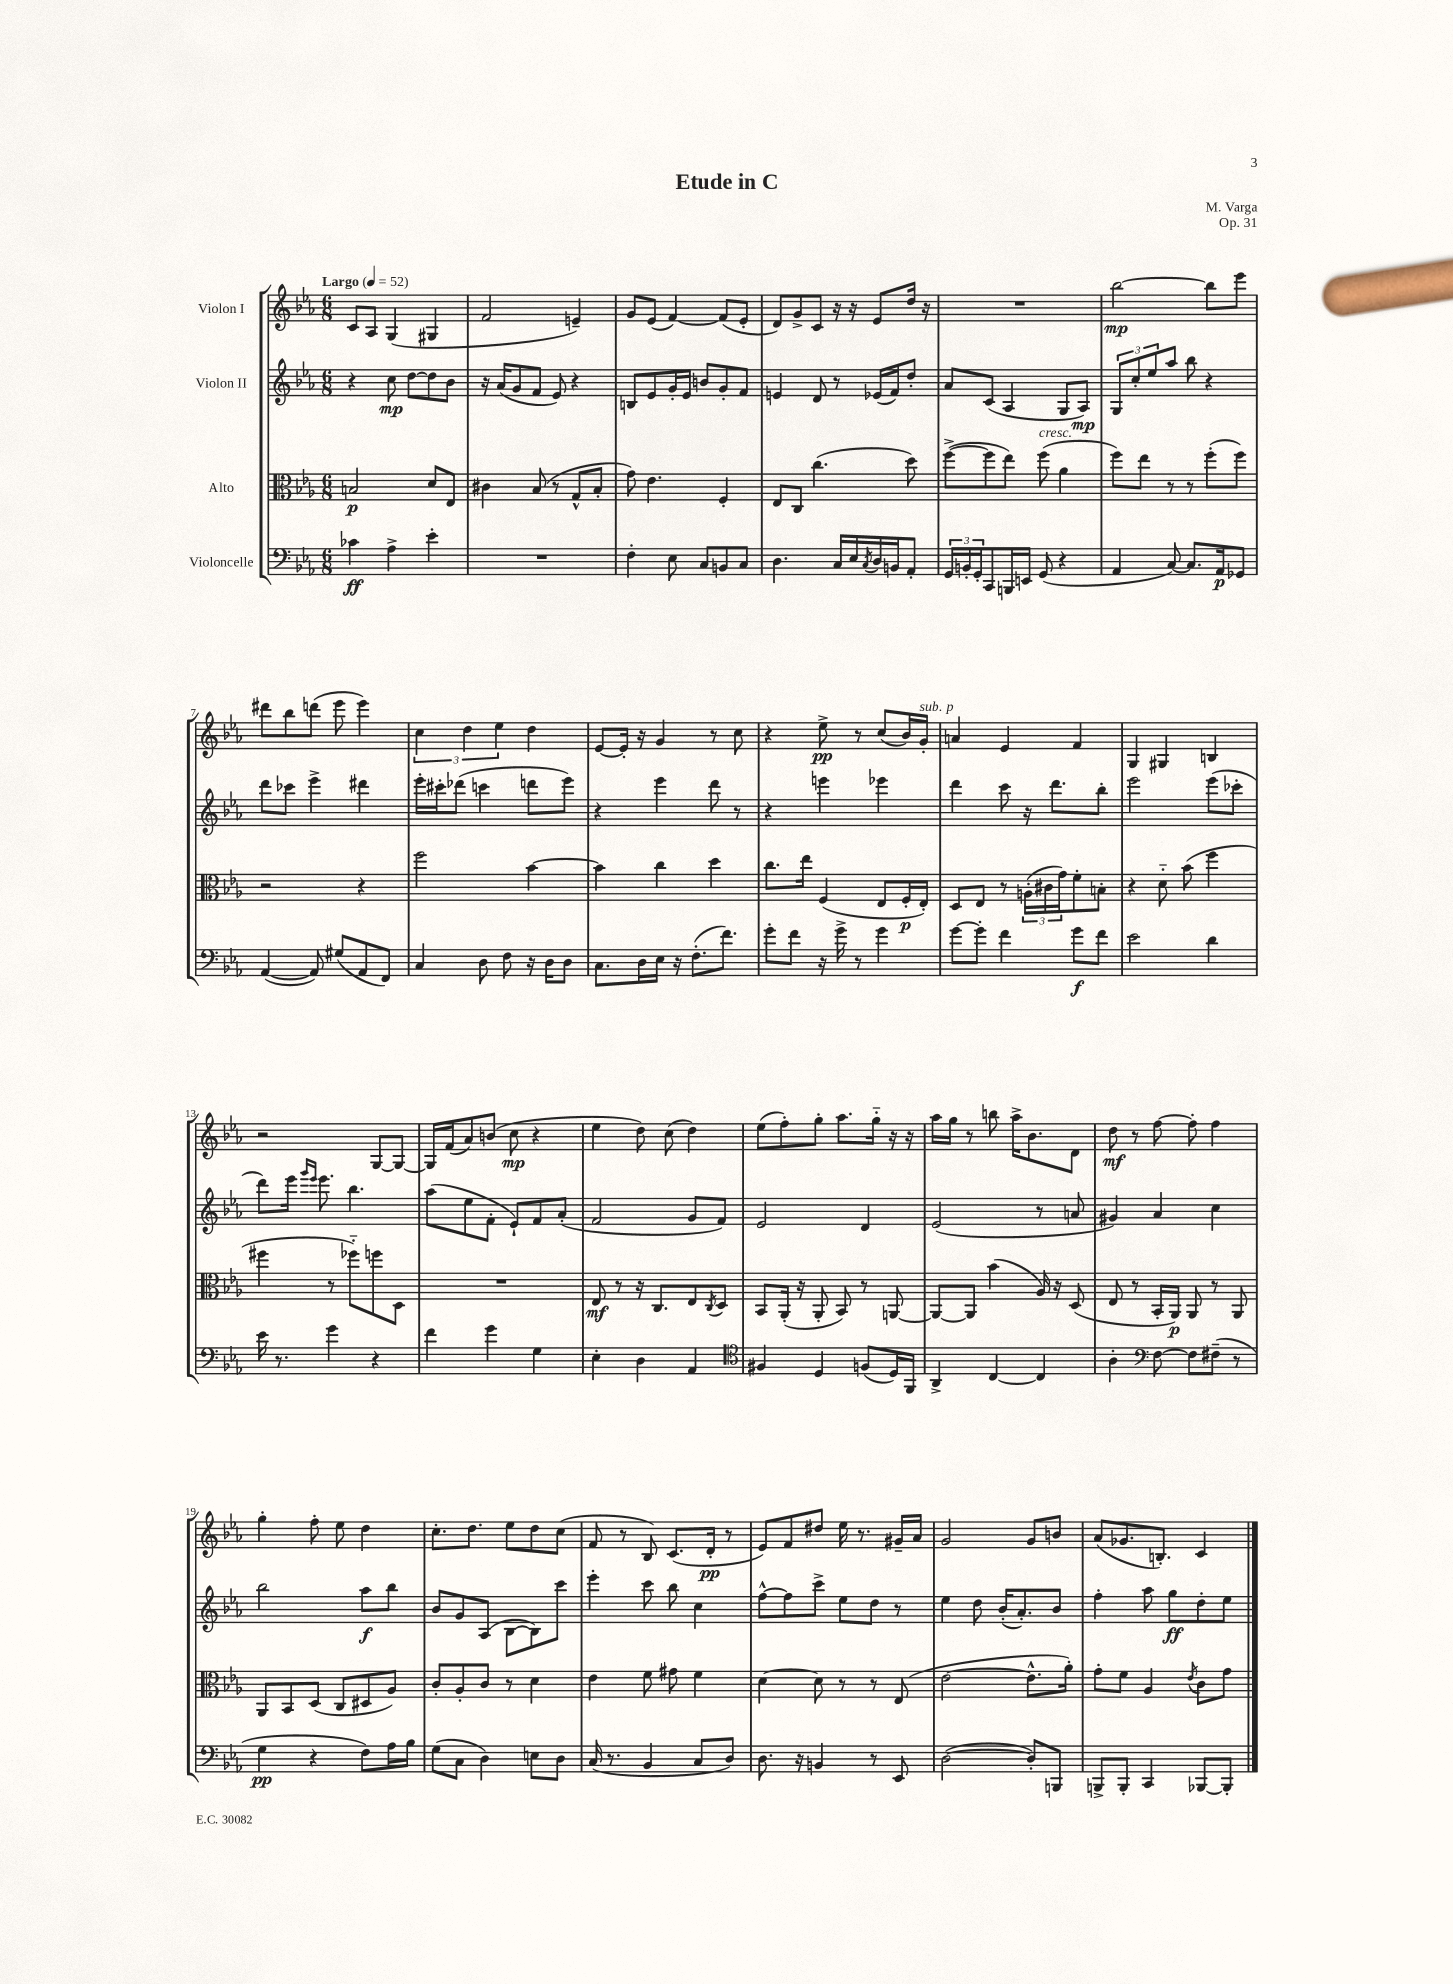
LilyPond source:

\header { title = "Etude in C" composer = "M. Varga" opus = "Op. 31" }
<<
\new StaffGroup <<
\new Staff = "s0" \with { instrumentName = "Violon I" } {
    \clef treble \key ees \major \numericTimeSignature \time 6/8 \tempo "Largo" 4 = 52
    c'8 aes8 g4( gis4 |
    f'2 e'4--) |
    g'8 ees'8( f'4~) f'8( ees'8-. |
    d'8) g'8-> c'8 r16 r16 ees'8 d''16 r16 |
    R2. |
    bes''2~\mp bes''8 ees'''8 |
    dis'''8 bes''8 d'''8( ees'''8 ees'''4) |
    \tuplet 3/2 { c''4 d''4 ees''4 } d''4 |
    ees'8~ ees'16-. r16 g'4 r8 c''8 |
    r4 ees''8->\pp r8 c''8( bes'16) g'16-.^\markup { \italic "sub. p" } |
    a'4 ees'4 f'4 |
    g4 gis4 b4 |
    r2 g8~ g8~ |
    g16 f'16( aes'8) b'8( c''8\mp r4 |
    ees''4 d''8) c''8( d''4) |
    ees''8( f''8-.) g''8-. aes''8. g''16-_ r16 r16 |
    aes''16 g''16 r8 b''8 aes''16-> bes'8. d'8 |
    d''8\mf r8 f''8~ f''8-. f''4 |
    g''4-. f''8-. ees''8 d''4 |
    c''8.-. d''8. ees''8 d''8 c''8( |
    f'8 r8 bes8) c'8.( d'16-.\pp r8 |
    ees'8) f'8 dis''8 ees''16 r8. gis'16-- aes'16 |
    g'2 g'8 b'8 |
    aes'8( ges'8. b8.-.) c'4 \bar "|." |
}
\new Staff = "s1" \with { instrumentName = "Violon II" } {
    \clef treble \key ees \major \numericTimeSignature \time 6/8
    r4 c''8\mp d''8~ d''8 bes'8 |
    r16 aes'16( g'8 f'8 ees'8) r4 |
    b8 ees'8 g'16-. ees'16 b'8 g'8-. f'8 |
    e'4 d'8 r8 ees'16( f'16) d''8-. |
    aes'8 c'8( aes4 g8 aes8\mp) |
    \tuplet 3/2 { g8 c''8-. ees''8 } aes''8 bes''8 r4 |
    d'''8 ces'''8 ees'''4-> dis'''4 |
    ees'''16-. cis'''16-. des'''8( c'''4 d'''8 ees'''8) |
    r4 ees'''4 d'''8 r8 |
    r4 e'''4 ees'''4 |
    d'''4 c'''8 r16 d'''8. bes''8-. |
    ees'''2 ees'''8( ces'''8-. |
    d'''8) ees'''16 \grace { g'''16 ees'''16 } ees'''8. bes''4. |
    aes''8( ees''8 f'8-. ees'8-!) f'8 aes'8-.( |
    f'2 g'8 f'8) |
    ees'2 d'4 |
    ees'2( r8 a'8 |
    gis'4) aes'4 c''4 |
    bes''2 aes''8\f bes''8 |
    bes'8 g'8 aes8( bes8~ bes8) c'''8 |
    ees'''4-. c'''8 bes''8 c''4 |
    f''8~-^ f''8 c'''8-> ees''8 d''8 r8 |
    ees''4 d''8 bes'16-.( aes'8.-.) bes'8 |
    f''4-. aes''8 g''8\ff d''8-. ees''8 \bar "|." |
}
\new Staff = "s2" \with { instrumentName = "Alto" } {
    \clef alto \key ees \major \numericTimeSignature \time 6/8
    b2\p d'8 ees8 |
    cis'4 bes8( r8 g8-^ bes8-. |
    g'8) ees'4. f4-. |
    ees8 c8 c''4.( d''8) |
    f''8~->( f''8 ees''8) f''8^\markup { \italic "cresc." }( aes'4 |
    f''8) ees''8 r8 r8 f''8-.( f''8) |
    r2 r4 |
    f''2 bes'4~ |
    bes'4 c''4 d''4 |
    c''8. ees''16 f4( ees8 f16-.\p ees16-.) |
    d8 ees8 r8 \tuplet 3/2 { a16-.( cis'16 g'16) } f'8-. b8-. |
    r4 d'8-_ bes'8( f''4 |
    fis''4 r8 fes''8-_) f''8 d8 |
    R2. |
    ees8\mf r8 r16 c8. ees8 \acciaccatura { c8 } d8 |
    bes,8 aes,16-.( r16 aes,8-. bes,8) r8 a,8~ |
    a,8~ a,8 bes'4( aes16) r16 d8( |
    ees8 r8 bes,16-. aes,16\p) aes,8 r8 aes,8 |
    aes,8 bes,8 d8( c8 dis8 aes8) |
    c'8-. aes8-. c'8 r8 d'4 |
    ees'4 f'8 gis'8 f'4 |
    d'4~ d'8 r8 r8 ees8( |
    ees'2~ ees'8.-^ aes'16-.) |
    g'8-. f'8 aes4 \acciaccatura { ees'8 } c'8 g'8 \bar "|." |
}
\new Staff = "s3" \with { instrumentName = "Violoncelle" } {
    \clef bass \key ees \major \numericTimeSignature \time 6/8
    ces'4\ff aes4-> ees'4-. |
    R2. |
    f4-. ees8 c8 b,8 c8 |
    d4. c16 ees16 \acciaccatura { c8 } d16 b,16 aes,8-. |
    \tuplet 3/2 { g,16 b,16-. g,16-. } c,8 b,,16 e,16 g,8( r4 |
    aes,4 c8~) c8. aes,16\p ges,8 |
    aes,4~( aes,8) gis8( aes,8 f,8) |
    c4 d8 f8 r16 d16 d8 |
    c8. d16 ees16 r16 f8.-.( f'8.) |
    g'8-. f'8 r16 g'16-> r8 g'4 |
    g'8~ g'8-. f'4 g'8\f f'8 |
    ees'2 d'4 |
    ees'16 r8. g'4 r4 |
    f'4 g'4 g4 |
    ees4-. d4 aes,4 |
    \clef tenor fis4 d4 f8( d16) f,16 |
    aes,4-> c4~ c4 |
    aes4-. \clef bass f8~ f8 fis8--( r8 |
    g4\pp r4 f8) aes16 bes16 |
    g8( c8 d4) e8 d8 |
    c16( r8. bes,4 c8 d8) |
    d8. r16 b,4 r8 ees,8 |
    d2~( d8-.) b,,8 |
    b,,8-> b,,8-. c,4 bes,,8~ bes,,8-. \bar "|." |
}
>>
>>
